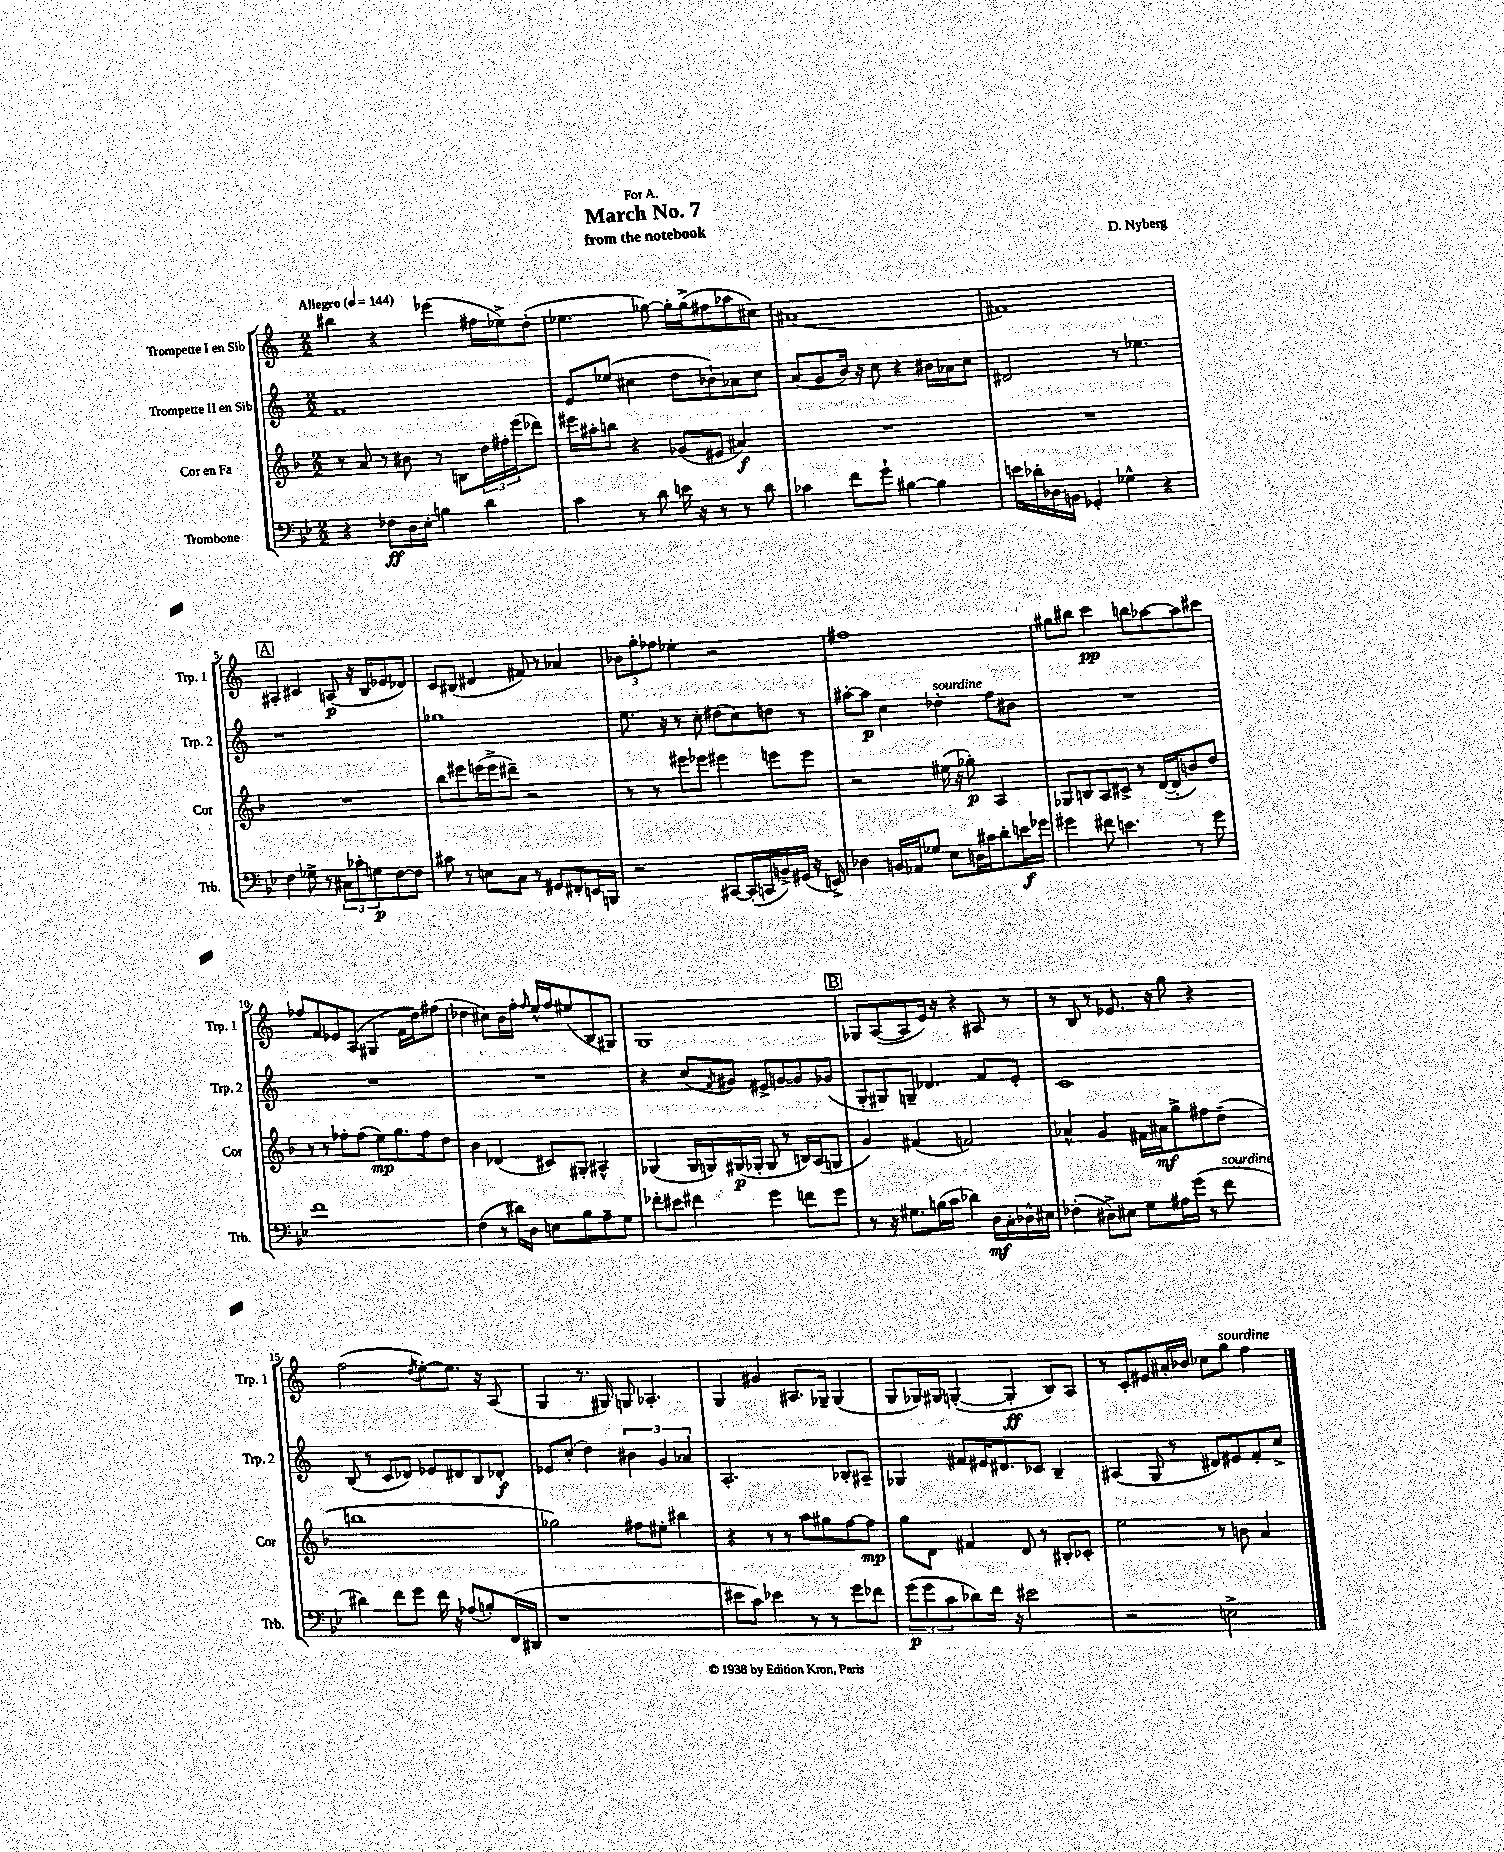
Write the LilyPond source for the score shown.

\header { title = "March No. 7" composer = "D. Nyberg" subtitle = "from the notebook" dedication = "For A." }
<<
\new StaffGroup <<
\new Staff = "s0" \with { instrumentName = "Trompette I en Sib" shortInstrumentName = "Trp. 1" } {
    \clef treble \key c \major \numericTimeSignature \time 2/2 \tempo "Allegro" 4 = 144
    bis''4 r4 ees'''4( fis''16 ees''16->) d''8-.( |
    ees''4. ges''8~) ges''16-. ges''16->( fis''8 aes''8 cis''8) |
    ais'1( |
    fis'1) |
    \mark \markup { \box "A" } ais4-. cis'4 a8\p( r16 b16 ees'8 des'8) |
    c'8 bis8( dis'4 fis'8) r8 aes'4 |
    \tuplet 3/2 { bes'8 g''8-. fes''8 } ees''4-. r2 |
    fis''1 |
    gis''8 bis''8 c'''4\pp b''8 aes''8~ aes''8 cis'''8 |
    fes''8 f'8 ees'8 a8( gis4 f'16 d''16) fis''8( |
    des''4 cis''8) b'16 f''16-. \grace { f''16 } e''16-^ f''16 eis''8( b8 gis8) |
    g1 |
    \mark \markup { \box "B" } ges8 a8~( a8 e'16) r16 r4 ais8 r8 |
    r8 b8 r8 ees'8. r16 g''8 r4 |
    f''2( \acciaccatura { d''8 } e''8~-.) e''8. r16 a8( |
    g4 r8. gis16) g8 aes4.-. |
    g4 gis'4 ais8. ges16-- ges4( |
    g8 ges16) gis16 g4~-.( g4-.\ff b8) a8 |
    r8 c'8-. eis'8 ais'16-. bes'16 ces''8 g''8^\markup { \italic "sourdine" } f''4 \bar "|." |
}
\new Staff = "s1" \with { instrumentName = "Trompette II en Sib" shortInstrumentName = "Trp. 2" } {
    \clef treble \key c \major \numericTimeSignature \time 2/2
    f'1 |
    e'8 ees''8( cis''4 d''8 bes'8-!) aes'8 cis''8 |
    a'8( g'8 b'16) r16 c''8 r4 bis'16 aes'16 c''8 |
    dis'2 r8 ees''4. |
    \mark \markup { \box "A" } r1 |
    ges''1 |
    e''8. r16 r8 c''8-. dis''8( c''8) d''8 r8 |
    ais''8~-. ais''8\p c''4 des''4-.^\markup { \italic "sourdine" } f''8 bis'8 |
    R1 |
    R1 |
    R1 |
    r4 c''8( \acciaccatura { f'8 } gis'8) eis'8-> g'8~ g'8 ges'8( |
    \mark \markup { \box "B" } g8-. gis8) g8-- des'4. f'8 e'8-. |
    c'1 |
    b8( r8 c'8 des'8) ees'8 dis'8 b8 des'8-.\f |
    ees'8 c''8-.( d''4) \tuplet 3/2 { bis'4 g'4 aes'4 } |
    a2.-. bes8-. ais8-- |
    ges4 fis'8 eis'16 dis'8. ces'8 b4-- |
    ais4( g8 r8 dis'8) eis'8 f'8-. c''8-> \bar "|." |
}
\new Staff = "s2" \with { instrumentName = "Cor en Fa" shortInstrumentName = "Cor" } {
    \clef treble \key f \major \numericTimeSignature \time 2/2
    r8 a'8 r8 bis'8 r8 b8 \tuplet 3/2 { d''16 fis''16-. e'''16( } des'''8) |
    eis'''16 ais''16-. b''8 r4 ges'8( eis'8 ais'4\f) |
    R1 |
    R1 |
    \mark \markup { \box "A" } R1 |
    bes''8 eis'''8 e'''16( e'''16-> dis'''8--) r2 |
    r8 r8 eis'''8 ees'''8 eis'''4 e'''8 e'''8 |
    r2 eis''16( r16 ges''8-.\p) a4 |
    ges8 b8 a8 cis'8-> r8 d'16~( d'16-. b'8) d''8 |
    r8 r8 fes''8-. fes''8( e''8\mp) g''8. fes''16 d''8 |
    bes'4 des'4( cis'8) gis8-. ais4-^ |
    ges4( ges16 g16) gis16\p( ges16-. ges8 r8 b16) a16( g8 |
    \mark \markup { \box "B" } g'4) fis'4( f'2) |
    aes'4-^ g'4 fis'16 ais'16\mf g''8-> fis''8 d''8--( |
    b''1 |
    ges''2) fis''8 eis''8-. bis''4 |
    r4 r8 r8 a''8 gis''8 f''8~ f''8\mp |
    g''8 d'8 fis'4 d'8 r8 bis8-. ces'8-. |
    e''2 r8 b'8 a'4 \bar "|." |
}
\new Staff = "s3" \with { instrumentName = "Trombone" shortInstrumentName = "Trb." } {
    \clef bass \key bes \major \numericTimeSignature \time 2/2
    r4 fes8\ff d16 ees16-. b4 d'4 |
    c'4 r8 d'8 e'16 r16 r8 r8 d'8 |
    ces'4 f'8 g'8-! bis4~ bis4 |
    e'16 des'16-. des16 b,16 ges,4-. ges4-^ r4 |
    \mark \markup { \box "A" } f4 ges8-> r8 \tuplet 3/2 { cis8 ces'8-. g8\p } f8~ f8 |
    cis'8 r8 e8 c8 r8 gis,8 fis,8-. e,16 b,,16 |
    r2 cis,8~ cis,16-.( c,16 b,16->) gis,16( r16 e,16->) |
    des4 b,16 aes,16 ges8 ees8 d16 cis'16 d'8-. e'16\f ges'16 |
    gis'4 fis'8 e'4. r8 gis'8 |
    f'1 |
    f4( r8 dis'16) d16 e8 bes8 a8-- g8 |
    fes'8-. eis'8 fis'4 g'4 f'8 g'8 |
    \mark \markup { \box "B" } r8 r16 gis8. b16( c'16 des'4) d16\mf c16-. des16-^ eis16 |
    fes4-.( dis8->) eis8 g8 ais16 g'16( r8 f'8^\markup { \italic "sourdine" } |
    dis'4) f'8 g'8 f'16 r16 aes8( b8-.) f,16( dis,16 |
    r1 |
    eis'8 c'8) ees'4 r8 r8 g'8 fes'8 |
    \tuplet 3/2 { g'8\p( g'8 c'8 } des'8) f'16 r16 eis'2 |
    r2 e2-> \bar "|." |
}
>>
>>
